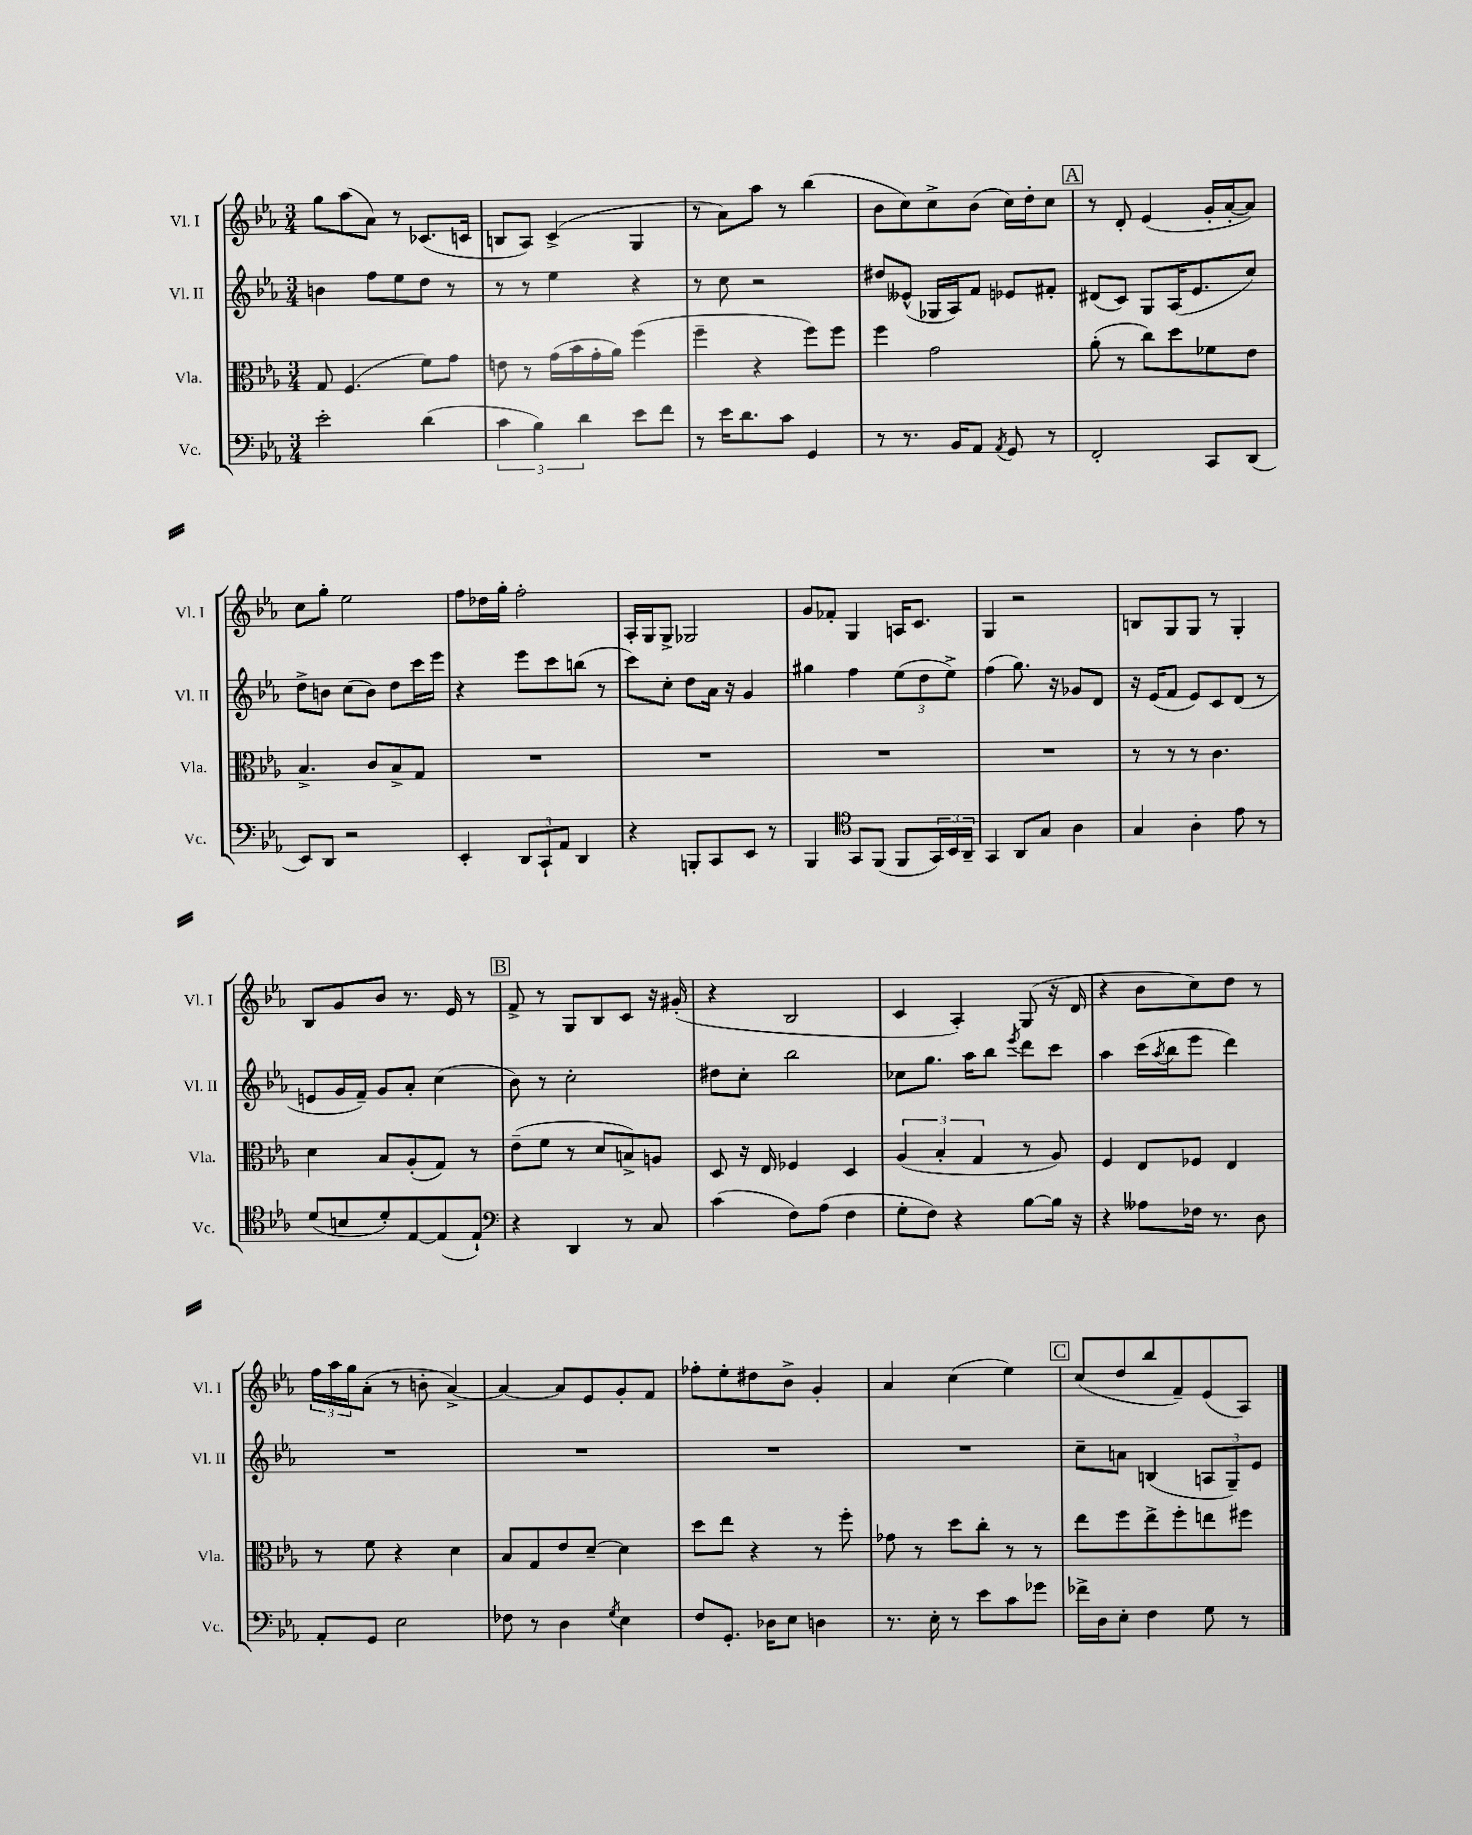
<<
\new StaffGroup <<
\new Staff = "s0" \with { instrumentName = "Vl. I" shortInstrumentName = "Vl. I" } {
    \clef treble \key ees \major \numericTimeSignature \time 3/4
    g''8 aes''8( aes'8) r8 ces'8.( c'16 |
    b8 aes8) c'4->( g4 |
    r8 aes'8) aes''8 r8 bes''4( |
    bes'8 c''8) c''8-> bes'8( c''16) d''16-. c''8 |
    \mark \markup { \box "A" } r8 d'8-. ees'4( g'16-. aes'16~-. aes'8) |
    c''8 g''8-. ees''2 |
    f''8 des''16 g''16-. f''2-. |
    aes16-. g16 g8-> ges2 |
    g'8 fes'8-. g4 a16 c'8. |
    g4 r2 |
    b8 g8 g8 r8 g4-. |
    bes8 g'8 bes'8 r8. ees'16 r8 |
    \mark \markup { \box "B" } f'8-> r8 g8 bes8 c'8 r16 gis'16-.( |
    r4 bes2 |
    c'4 aes4-.) g8( r16 d'16 |
    r4 bes'8 c''8) d''8 r8 |
    \tuplet 3/2 { f''16 aes''16 g''16 } aes'8-.( r8 b'8-. aes'4~->) |
    aes'4~ aes'8 ees'8 g'8-. f'8 |
    fes''8-. ees''8-. dis''8 bes'8-> g'4-. |
    aes'4 c''4( ees''4) |
    \mark \markup { \box "C" } c''8( d''8 bes''8 f'8--) ees'8( aes8) \bar "|." |
}
\new Staff = "s1" \with { instrumentName = "Vl. II" shortInstrumentName = "Vl. II" } {
    \clef treble \key ees \major \numericTimeSignature \time 3/4
    b'4 f''8 ees''8 d''8 r8 |
    r8 r8 ees''4 r4 |
    r8 c''8 r2 |
    dis''8 eeses'8-^( ges16 aes16) f'8 ees'8 fis'8-. |
    \mark \markup { \box "A" } dis'8( c'8) g8 aes16( ees'8. c''8) |
    d''8-> b'8 c''8( b'8) d''8 c'''16 ees'''16 |
    r4 ees'''8 c'''8 b''8( r8 |
    c'''8) c''8-. d''8 aes'16 r16 g'4 |
    gis''4 f''4 \tuplet 3/2 { ees''8( d''8 ees''8->) } |
    f''4( g''8.) r16 ges'8 d'8 |
    r16 ees'16( f'8 ees'8) c'8 d'8( r8 |
    e'8 g'16 f'16--) g'8 aes'8-. c''4( |
    \mark \markup { \box "B" } bes'8) r8 c''2-. |
    dis''8 c''8-. bes''2 |
    ces''8 g''8. aes''16 bes''8 \acciaccatura { ees'''8 } d'''8 c'''8 |
    aes''4 c'''16( \acciaccatura { aes''8 } bes''16 ees'''8 d'''4) |
    R2. |
    R2. |
    R2. |
    R2. |
    \mark \markup { \box "C" } c''8-- a'8 b4( \tuplet 3/2 { a8 g8--) ees'8 } \bar "|." |
}
\new Staff = "s2" \with { instrumentName = "Vla." shortInstrumentName = "Vla." } {
    \clef alto \key ees \major \numericTimeSignature \time 3/4
    g8 f4.( f'8) g'8 |
    e'8 r8 g'16( bes'16 g'16-. aes'16) f''4( |
    f''4-- r4 f''8) f''8 |
    f''4 g'2 |
    \mark \markup { \box "A" } aes'8-.( r8 c''8) d''8 fes'8 ees'8 |
    bes4.-> c'8 bes8-> g8 |
    R2. |
    R2. |
    R2. |
    R2. |
    r8 r8 r8 c'4. |
    d'4 bes8 aes8-.( g8) r8 |
    \mark \markup { \box "B" } ees'8--( f'8 r8 d'8 b8->) a8 |
    d8 r16 ees16 fes4 d4 |
    \tuplet 3/2 { aes4( bes4-. g4 } r8 aes8) |
    f4 ees8 fes8 ees4 |
    r8 f'8 r4 d'4 |
    bes8 g8 ees'8 d'8~-- d'4 |
    d''8 ees''8 r4 r8 f''8-. |
    ges'8 r8 d''8 c''8-. r8 r8 |
    \mark \markup { \box "C" } ees''8 f''8 ees''8-> f''8-. e''8 fis''8 \bar "|." |
}
\new Staff = "s3" \with { instrumentName = "Vc." shortInstrumentName = "Vc." } {
    \clef bass \key ees \major \numericTimeSignature \time 3/4
    ees'2-. d'4( |
    \tuplet 3/2 { c'4 bes4) d'4 } ees'8 f'8 |
    r8 ees'16 d'8. c'8 g,4 |
    r8 r8. bes,16 aes,8 \acciaccatura { aes,8 } g,8 r8 |
    \mark \markup { \box "A" } f,2-. c,8 d,8( |
    ees,8) d,8 r2 |
    ees,4-. \tuplet 3/2 { d,8 c,8-! aes,8 } d,4 |
    r4 b,,8-. c,8 ees,8 r8 |
    bes,,4 \clef tenor g,8 f,8( f,8 \tuplet 3/2 { g,16) bes,16 aes,16-- } |
    g,4 aes,8 g8 aes4 |
    g4 aes4-. ees'8 r8 |
    d'8( b8 d'8-.) ees8~ ees8( ees8-!) |
    \mark \markup { \box "B" } \clef bass r4 d,4 r8 c8 |
    c'4( f8) aes8( f4 |
    g8-. f8) r4 bes8~ bes16 r16 |
    r4 aeses8 fes16 r8. d8 |
    aes,8-. g,8 ees2 |
    fes8 r8 d4 \acciaccatura { g8 } ees4 |
    f8 g,8.-. des16 ees8 d4 |
    r8. ees16-. r8 ees'8 c'8 ges'8 |
    \mark \markup { \box "C" } fes'16-> d16 ees8-. f4 g8 r8 \bar "|." |
}
>>
>>
\layout { \context { \Score \remove "Bar_number_engraver" } }
